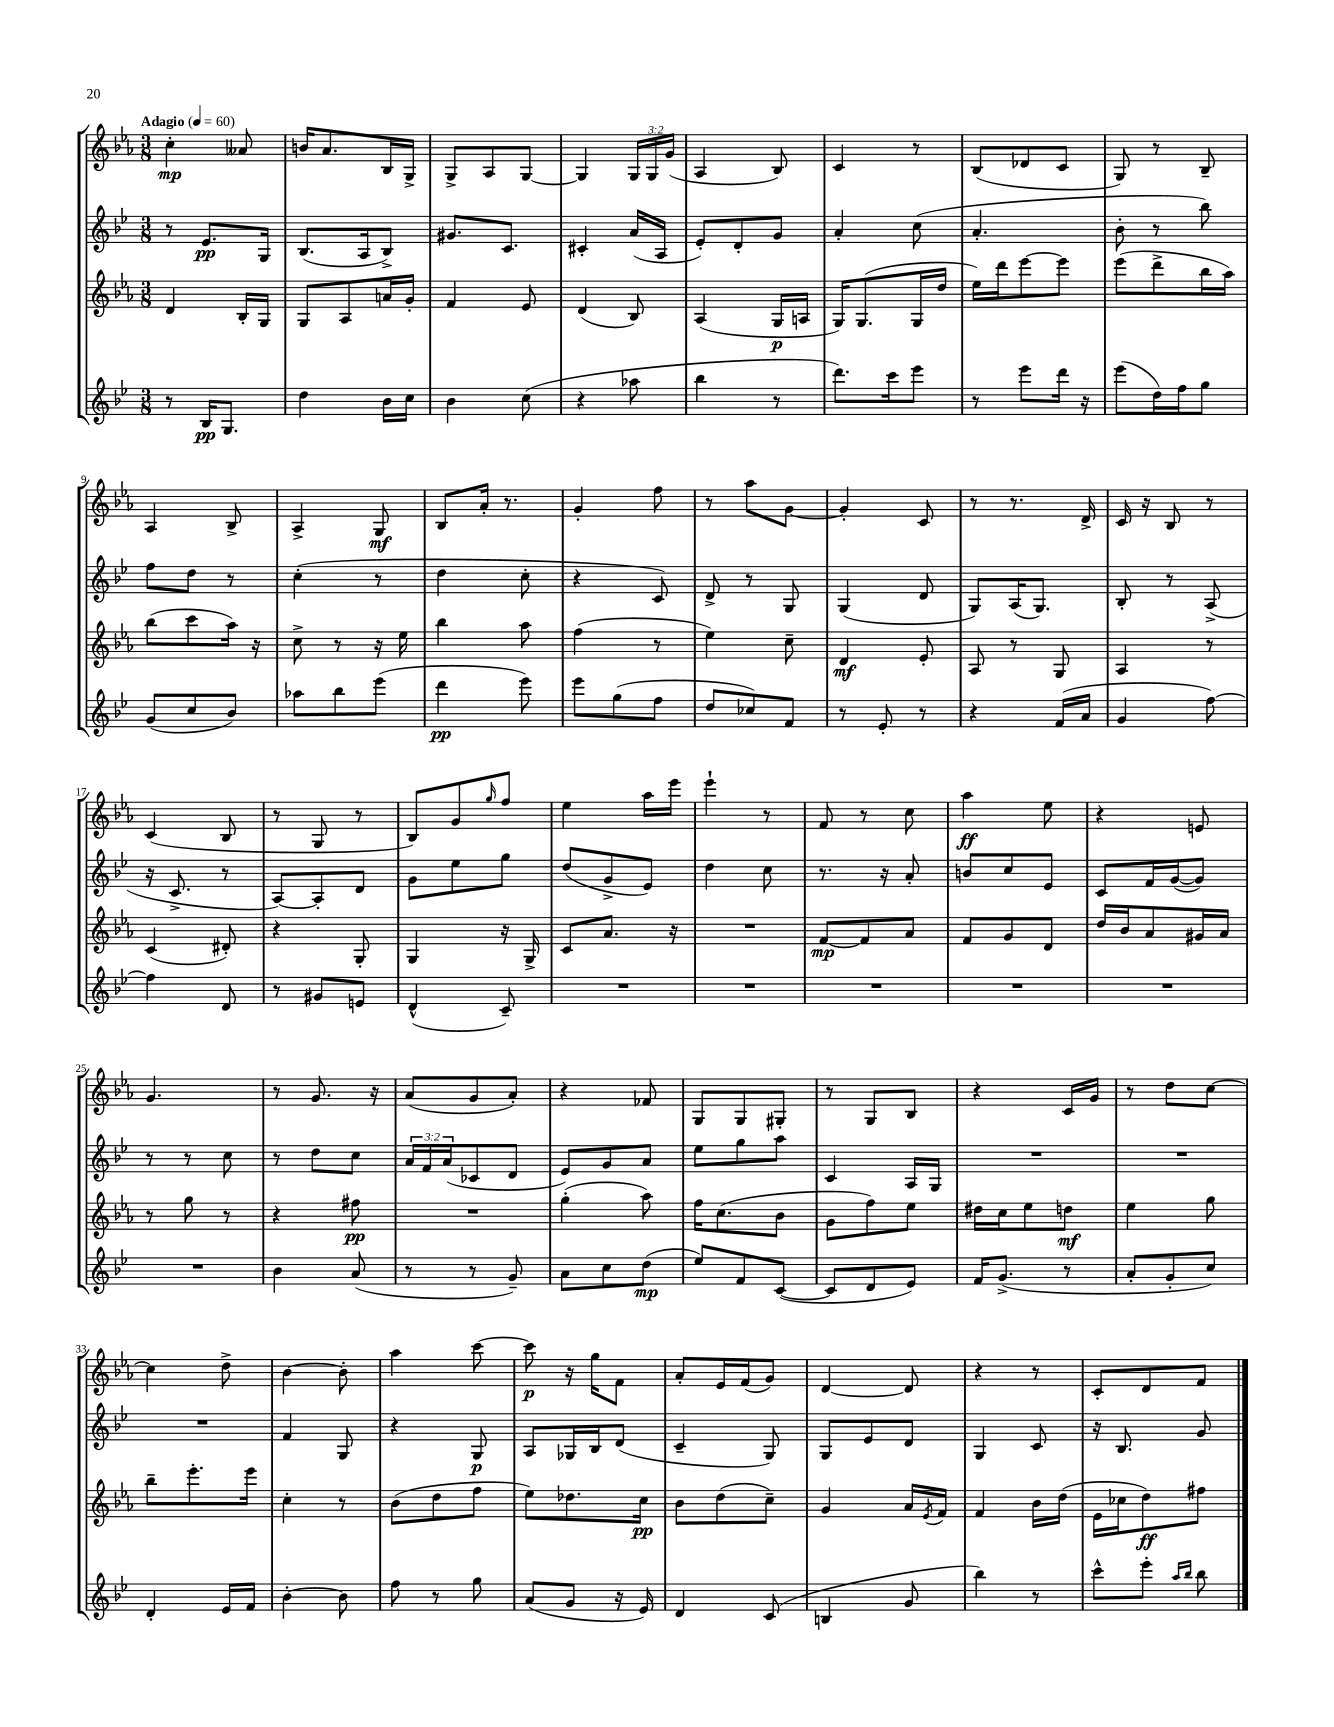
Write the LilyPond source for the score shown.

<<
\new StaffGroup <<
\new Staff = "s0" {
    \clef treble \key ees \major \numericTimeSignature \time 3/8 \override Staff.TupletNumber.text = #tuplet-number::calc-fraction-text \tempo "Adagio" 4 = 60
    c''4-.\mp aeses'8 |
    b'16 aes'8. bes16 g16-> |
    g8-> aes8 g8~ |
    g4 \tuplet 3/2 { g16 g16 g'16( } |
    aes4 bes8) |
    c'4 r8 |
    bes8( des'8 c'8 |
    g8) r8 bes8-- |
    aes4 bes8-> |
    aes4-> g8\mf |
    bes8 aes'16-. r8. |
    g'4-. f''8 |
    r8 aes''8 g'8~ |
    g'4-. c'8 |
    r8 r8. d'16-> |
    c'16 r16 bes8 r8 |
    c'4( bes8 |
    r8 g8 r8 |
    bes8) g'8 \grace { g''16 } f''8 |
    ees''4 aes''16 ees'''16 |
    ees'''4-! r8 |
    f'8 r8 c''8 |
    aes''4\ff ees''8 |
    r4 e'8 |
    g'4. |
    r8 g'8. r16 |
    aes'8( g'8 aes'8-.) |
    r4 fes'8 |
    g8 g8 gis8-. |
    r8 g8 bes8 |
    r4 c'16 g'16 |
    r8 d''8 c''8~ |
    c''4 d''8-> |
    bes'4~ bes'8-. |
    aes''4 c'''8~ |
    c'''8\p r16 g''16 f'8 |
    aes'8-. ees'16 f'16( g'8) |
    d'4~ d'8 |
    r4 r8 |
    c'8-. d'8 f'8 \bar "|." |
}
\new Staff = "s1" {
    \clef treble \key bes \major \numericTimeSignature \time 3/8 \override Staff.TupletNumber.text = #tuplet-number::calc-fraction-text
    r8 ees'8.\pp g16 |
    bes8.( a16 bes8->) |
    gis'8. c'8. |
    cis'4-. a'16( a16 |
    ees'8-.) d'8-. g'8 |
    a'4-. c''8( |
    a'4.-. |
    bes'8-. r8 bes''8) |
    f''8 d''8 r8 |
    c''4-.( r8 |
    d''4 c''8-. |
    r4 c'8) |
    d'8-> r8 g8 |
    g4( d'8 |
    g8) a16( g8.) |
    bes8-. r8 a8->( |
    r16 c'8.-> r8 |
    a8~) a8-. d'8 |
    g'8 ees''8 g''8 |
    d''8( g'8-> ees'8) |
    d''4 c''8 |
    r8. r16 a'8-. |
    b'8 c''8 ees'8 |
    c'8 f'16 g'16~( g'8) |
    r8 r8 c''8 |
    r8 d''8 c''8 |
    \tuplet 3/2 { a'16 f'16 a'16( } ces'8 d'8 |
    ees'8) g'8 a'8 |
    ees''8 g''8 a''8 |
    c'4 a16 g16 |
    R4. |
    R4. |
    R4. |
    f'4 g8 |
    r4 g8\p |
    a8 ges16 bes16 d'8( |
    c'4-- g8) |
    g8 ees'8 d'8 |
    g4 c'8 |
    r16 bes8. g'8 \bar "|." |
}
\new Staff = "s2" {
    \clef treble \key ees \major \numericTimeSignature \time 3/8
    d'4 bes16-. g16 |
    g8 aes8 a'16 g'16-. |
    f'4 ees'8 |
    d'4( bes8) |
    aes4( g16\p a16 |
    g16) g8.( g16 d''16 |
    ees''16) d'''16 ees'''8~ ees'''8 |
    ees'''8( d'''8-> bes''16 aes''16) |
    bes''8( c'''8 aes''16) r16 |
    c''8-> r8 r16 ees''16 |
    bes''4 aes''8 |
    f''4( r8 |
    ees''4) c''8-- |
    d'4\mf ees'8-. |
    aes8 r8 g8 |
    aes4 r8 |
    c'4( dis'8-.) |
    r4 g8-. |
    g4 r16 g16-> |
    c'8 aes'8. r16 |
    R4. |
    f'8~\mp f'8 aes'8 |
    f'8 g'8 d'8 |
    d''16 bes'16 aes'8 gis'16 aes'16 |
    r8 g''8 r8 |
    r4 fis''8\pp |
    R4. |
    g''4-.( aes''8) |
    f''16 c''8.( bes'8 |
    g'8 f''8) ees''8 |
    dis''16 c''16 ees''8 d''8\mf |
    ees''4 g''8 |
    bes''8-- ees'''8.-. ees'''16 |
    c''4-. r8 |
    bes'8( d''8 f''8 |
    ees''8) des''8. c''16\pp |
    bes'8 d''8( c''8--) |
    g'4 aes'16 \acciaccatura { ees'8 } f'16 |
    f'4 bes'16 d''16( |
    ees'16 ces''16 d''8\ff) fis''8 \bar "|." |
}
\new Staff = "s3" {
    \clef treble \key bes \major \numericTimeSignature \time 3/8
    r8 bes16\pp g8. |
    d''4 bes'16 c''16 |
    bes'4 c''8( |
    r4 aes''8 |
    bes''4 r8 |
    d'''8.) c'''16 ees'''8 |
    r8 ees'''8 d'''16 r16 |
    ees'''8( d''16) f''16 g''8 |
    g'8( c''8 bes'8) |
    aes''8 bes''8 ees'''8( |
    d'''4\pp ees'''8) |
    ees'''8 g''8( f''8 |
    d''8 ces''8) f'8 |
    r8 ees'8-. r8 |
    r4 f'16( a'16 |
    g'4 f''8~) |
    f''4 d'8 |
    r8 gis'8 e'8 |
    d'4-^( c'8--) |
    R4. |
    R4. |
    R4. |
    R4. |
    R4. |
    R4. |
    bes'4 a'8( |
    r8 r8 g'8--) |
    a'8 c''8 d''8\mp( |
    ees''8) f'8 c'8~( |
    c'8 d'8 ees'8) |
    f'16 g'8.->( r8 |
    a'8-. g'8-. c''8) |
    d'4-. ees'16 f'16 |
    bes'4~-. bes'8 |
    f''8 r8 g''8 |
    a'8( g'8 r16 ees'16) |
    d'4 c'8( |
    b4 g'8 |
    bes''4) r8 |
    c'''8-^ ees'''8-. \grace { a''16 bes''16 } bes''8 \bar "|." |
}
>>
>>
